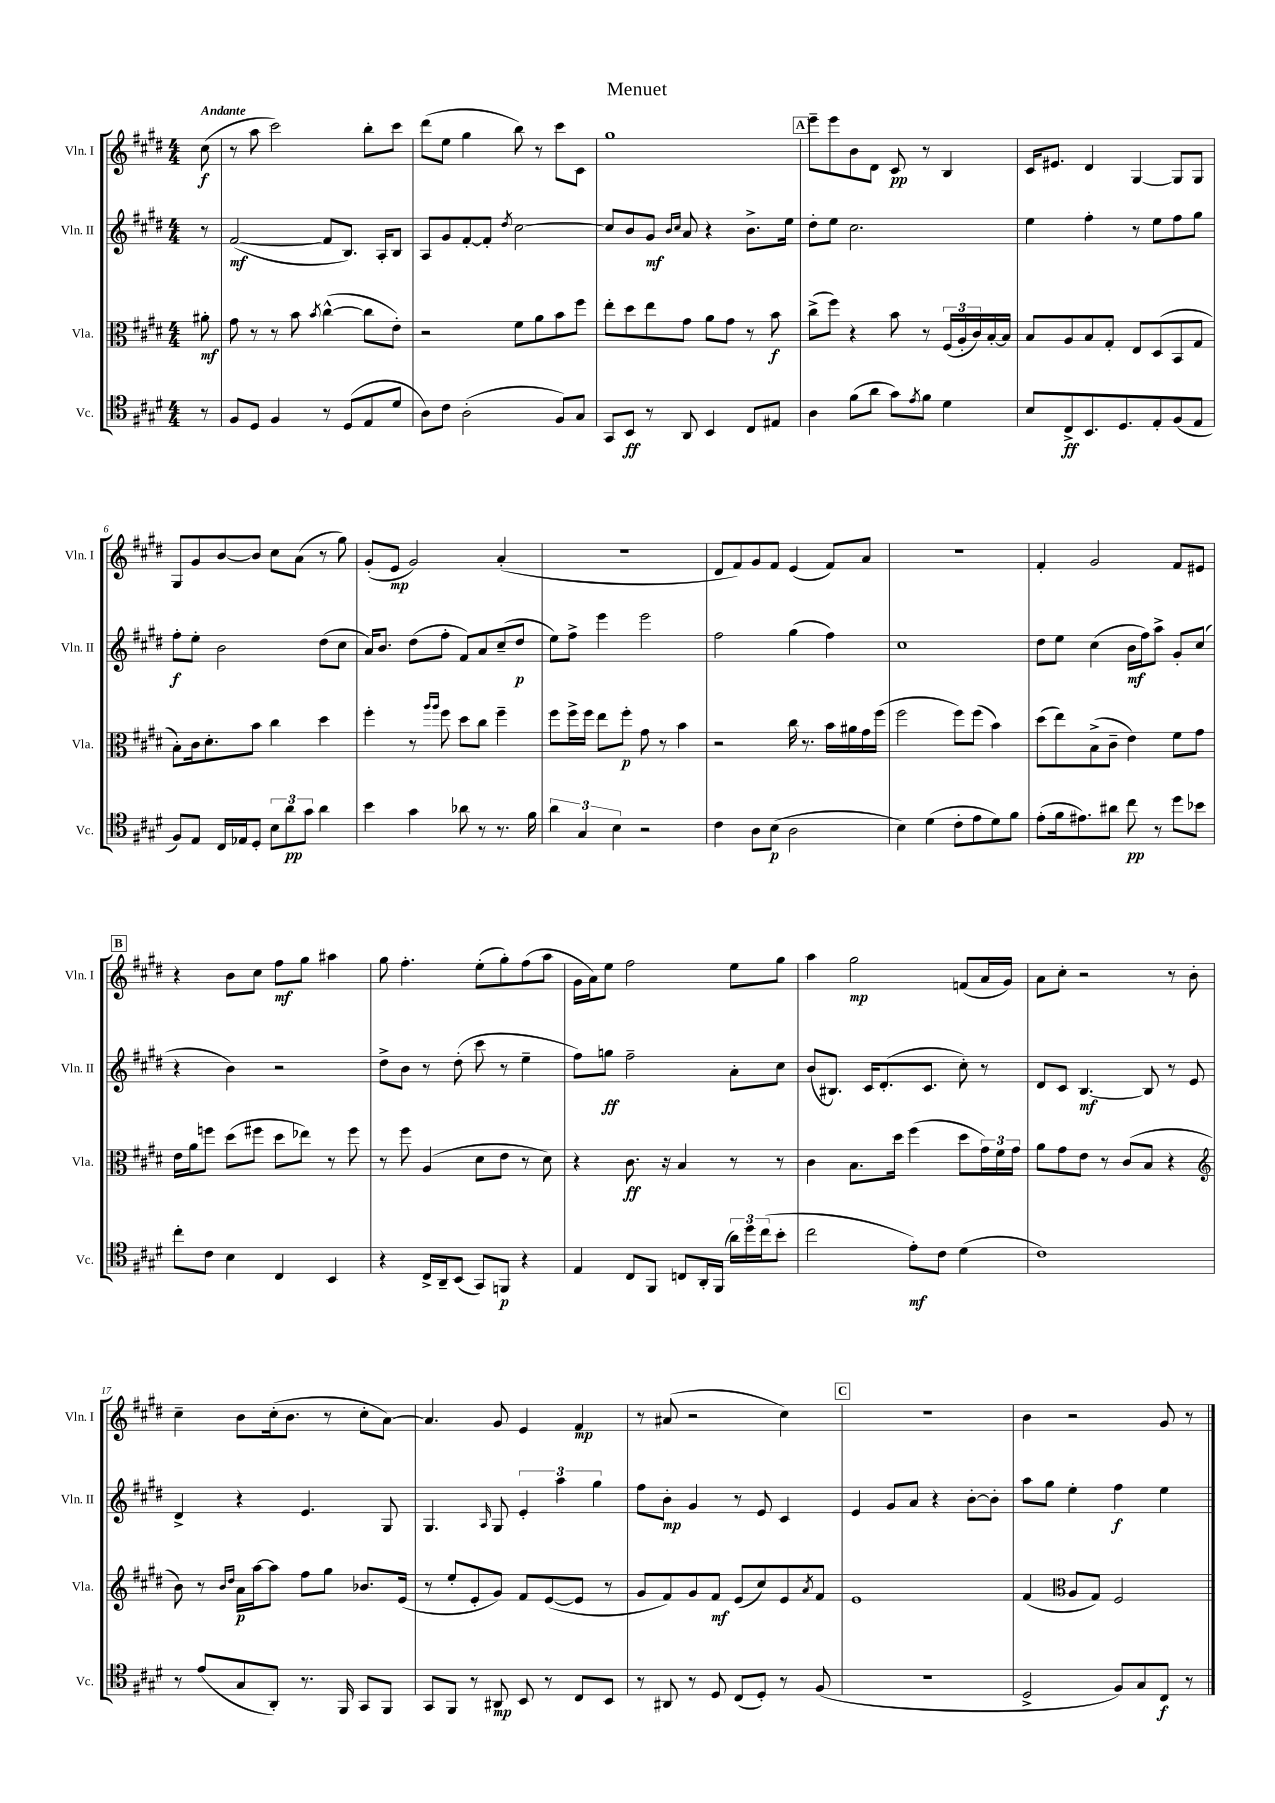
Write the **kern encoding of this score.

**kern	**dynam	**kern	**dynam	**kern	**dynam	**kern	**dynam
*part4	*part4	*part3	*part3	*part2	*part2	*part1	*part1
*staff4	*staff4	*staff3	*staff3	*staff2	*staff2	*staff1	*staff1
*I"Vc.	*	*I"Vla.	*	*I"Vln. II	*	*I"Vln. I	*
*I'Vc.	*	*I'Vla.	*	*I'Vln. II	*	*I'Vln. I	*
*clefC4	*	*clefC3	*	*clefG2	*	*clefG2	*
*k[f#c#g#d#]	*	*k[f#c#g#d#]	*	*k[f#c#g#d#]	*	*k[f#c#g#d#]	*
*M4/4	*	*M4/4	*	*M4/4	*	*M4/4	*
=	=	=	=	=	=	=	=
!	!	!	!	!	!	!LO:TX:a:B:t=Andante	!
8r	.	8a#X'\	mf	8r	.	(8cc#\	f
=1	=1	=1	=1	=1	=1	=1	=1
8F#/L	.	8g#\	.	([2f#/	mf	8r	.
8D#/J	.	8r	.	.	.	8aa\	.
4F#/	.	8r	.	.	.	2ccc#\)	.
.	.	8b\	.	.	.	.	.
.	.	8qb/	.	.	.	.	.
8r	.	([4cc#^^\	.	8f#/L]	.	.	.
(8D#/L	.	.	.	8.B/J)	.	.	.
8E/	.	8cc#\L]	.	.	.	8bb'\L	.
.	.	.	.	16A'/KL	.	.	.
8d#/J	.	8e'\J)	.	8B/J	.	8ccc#\J	.
=2	=2	=2	=2	=2	=2	=2	=2
8A\L)	.	2r	.	8A/L	.	(8ddd#\L	.
8c#\J	.	.	.	8g#/	.	8ee\J	.
(2A'\	.	.	.	[8f#'/	.	4gg#\	.
.	.	.	.	8f#'/J]	.	.	.
.	.	.	.	8qdd#/	.	.	.
.	.	8f#\L	.	[2cc#\	.	8bb\)	.
.	.	8a\	.	.	.	8r	.
8F#/L)	.	8b\	.	.	.	8ccc#\L	.
8G#/J	.	8ff#\J	.	.	.	8c#\J	.
=3	=3	=3	=3	=3	=3	=3	=3
8GG#/L	.	8ee'\L	.	8cc#/L]	.	1gg#	.
8BB/J	ff	8dd#\	.	8b/	.	.	.
8r	.	8ee\	.	8g#/J	mf	.	.
.	.	.	.	16qqb/LL	.	.	.
.	.	.	.	16qqcc#/JJ	.	.	.
8AA/	.	8g#\J	.	8a/	.	.	.
4BB/	.	8a\L	.	4r	.	.	.
.	.	8g#\J	.	.	.	.	.
8C#/L	.	8r	.	8.b^\L	.	.	.
8E#X/J	.	8b\	f	.	.	.	.
.	.	.	.	16ee\Jk	.	.	.
!!LO:REH:place=s1:t=A
=4	=4	=4	=4	=4	=4	=4	=4
4A\	.	(8cc#^\L	.	8dd#'\L	.	8eee~\L	.
.	.	8ff#\J)	.	8ee\J	.	8eee\	.
(8f#\L	.	4r	.	2.cc#\	.	8b\	.
8a\J	.	.	.	.	.	8d#\J	.
8g#\L)	.	8b\	.	.	.	8c#/	pp
8qe/	.	.	.	.	.	.	.
8f#\J	.	8r	.	.	.	8r	.
4d#\	.	(24F#/LL	.	.	.	4B/	.
.	.	24A'/	.	.	.	.	.
.	.	24c#/)	.	.	.	.	.
.	.	[16B'/	.	.	.	.	.
.	.	16B/JJ]	.	.	.	.	.
=5	=5	=5	=5	=5	=5	=5	=5
8B/L	.	8B/L	.	4ee\	.	16c#/KL	.
.	.	.	.	.	.	8.e#X/J	.
8C#^/	ff	8A/	.	.	.	.	.
8.BB/	.	8B/	.	4ff#'\	.	4d#/	.
.	.	8G#'/J	.	.	.	.	.
8.D#/	.	.	.	.	.	.	.
.	.	8E/L	.	8r	.	[4G#/	.
8E'/	.	(8D#/	.	8ee\L	.	.	.
(8F#/	.	8BB/	.	8ff#\	.	8G#/L]	.
8E/J	.	8G#/J	.	8gg#\J	.	8G#/J	.
!!LO:LB:g=z
=6	=6	=6	=6	=6	=6	=6	=6
8F#/L)	.	8B'\L)	.	8ff#'\L	f	8G#/L	.
8E/J	.	16c#\k	.	8ee'\J	.	8g#/	.
.	.	8.d#'\	.	.	.	.	.
16C#/LL	.	.	.	2b\	.	[8b/	.
16E-X/J	.	.	.	.	.	.	.
8D#'/J	.	8b\J	.	.	.	8b/J]	.
12B\L	.	4cc#\	.	.	.	8cc#\L	.
12a\	pp	.	.	.	.	.	.
.	.	.	.	.	.	(8a\J	.
12g#\J	.	.	.	.	.	.	.
4a\	.	4dd#\	.	(8dd#\L	.	8r	.
.	.	.	.	8cc#\J	.	8gg#\)	.
=7	=7	=7	=7	=7	=7	=7	=7
4b\	.	4ff#'\	.	16a/KL)	.	(8g#'/L	.
.	.	.	.	8.b/J	.	.	.
.	.	.	.	.	.	8e/J	mp
4g#\	.	8r	.	(8dd#\L	.	2g#/)	.
.	.	16qqaa/LL	.	.	.	.	.
.	.	16qqaa/JJ	.	.	.	.	.
.	.	8ff#\	.	8ff#'\J	.	.	.
8a-X\	.	8dd#\L	.	8f#/L)	.	.	.
8r	.	8cc#\J	.	8a/	.	.	.
8.r	.	4ff#~\	.	(8cc#~/	.	(4a'/	.
.	.	.	.	8dd#/J	p	.	.
16f#\	.	.	.	.	.	.	.
=8	=8	=8	=8	=8	=8	=8	=8
6a\	.	8ff#\L	.	8ee\L)	.	1r	.
.	.	16ff#^\L	.	8ff#^\J	.	.	.
6G#/	.	.	.	.	.	.	.
.	.	16ff#\JJ	.	.	.	.	.
.	.	8ee\L	.	4eee\	.	.	.
6B\	.	.	.	.	.	.	.
.	.	8ff#'\J	p	.	.	.	.
2r	.	8g#\	.	2eee\	.	.	.
.	.	8r	.	.	.	.	.
.	.	4b\	.	.	.	.	.
=9	=9	=9	=9	=9	=9	=9	=9
4c#\	.	2r	.	2ff#\	.	8d#/L	.
.	.	.	.	.	.	8f#/)	.
8A\L	.	.	.	.	.	8g#/	.
(8B\J	p	.	.	.	.	8f#/J	.
2A\	.	16cc#\	.	(4gg#\	.	(4e/	.
.	.	8.r	.	.	.	.	.
.	.	16b\LL	.	4ff#\)	.	8f#/L)	.
.	.	16a#X\	.	.	.	.	.
.	.	16g#\	.	.	.	8a/J	.
.	.	(16ff#\JJ	.	.	.	.	.
=10	=10	=10	=10	=10	=10	=10	=10
4B\)	.	2ff#\	.	1cc#	.	1r	.
(4d#\	.	.	.	.	.	.	.
8c#'\L	.	8ff#\L)	.	.	.	.	.
8e\	.	(8ff#\J	.	.	.	.	.
8d#\)	.	4b\)	.	.	.	.	.
8f#\J	.	.	.	.	.	.	.
=11	=11	=11	=11	=11	=11	=11	=11
(8e'\L	.	(8dd#\L	.	8dd#\L	.	4f#'/	.
16f#\k	.	8ee\)	.	8ee\J	.	.	.
8.e#X\)	.	.	.	.	.	.	.
.	.	(8B^\	.	(4cc#\	.	2g#/	.
8a#X\J	.	8c#~\J	.	.	.	.	.
8cc#\	pp	4e\)	.	16b\LL	mf	.	.
.	.	.	.	16ff#\J)	.	.	.
8r	.	.	.	8aa^\J	.	.	.
8dd#\L	.	8f#\L	.	8g#'/L	.	8f#/L	.
8b-X\J	.	8g#\J	.	(8cc#/J	.	8e#X/J	.
!!LO:LB:g=z
!!LO:REH:place=s1:t=B
=12	=12	=12	=12	=12	=12	=12	=12
8cc#'\L	.	16e\LL	.	4r	.	4r	.
.	.	16a\J	.	.	.	.	.
8c#\J	.	8ffn\J	.	.	.	.	.
4B\	.	(8dd#\L	.	4b\)	.	8b\L	.
.	.	8ff#X\J	.	.	.	8cc#\J	.
4C#/	.	8dd#\L	.	2r	.	8ff#\L	mf
.	.	8ee-X\J)	.	.	.	8gg#\J	.
4BB/	.	8r	.	.	.	4aa#X\	.
.	.	8ff#\	.	.	.	.	.
=13	=13	=13	=13	=13	=13	=13	=13
4r	.	8r	.	8dd#^\L	.	8gg#\	.
.	.	8ff#\	.	8b\J	.	4.ff#'\	.
16C#^/LL	.	(4A/	.	8r	.	.	.
16AA~/J	.	.	.	.	.	.	.
(8BB/J	.	.	.	(8dd#'\	.	.	.
8GG#/L)	.	8d#\L	.	8ccc#\	.	(8ee'\L	.
8FFn/J	p	8e\J	.	8r	.	8gg#'\)	.
4r	.	8r	.	4ee~\	.	(8ff#\	.
.	.	8d#\)	.	.	.	8aa\J	.
=14	=14	=14	=14	=14	=14	=14	=14
4E/	.	4r	.	8ff#\L)	.	16g#\LL	.
.	.	.	.	.	.	16a\J)	.
.	.	.	.	8ggn\J	ff	8ee\J	.
8C#/L	.	8.c#\	ff	2ff#~\	.	2ff#\	.
8FF#/J	.	.	.	.	.	.	.
.	.	16r	.	.	.	.	.
8Cn/L	.	4B/	.	.	.	.	.
16AA'/L	.	.	.	.	.	.	.
(16FF#/JJ	.	.	.	.	.	.	.
24a\LL)	.	8r	.	8a'\L	.	8ee\L	.
24dd#\	.	.	.	.	.	.	.
(24cc#\J	.	.	.	.	.	.	.
8b'\J	.	8r	.	8cc#\J	.	8gg#\J	.
=15	=15	=15	=15	=15	=15	=15	=15
2cc#\	.	4c#\	.	(8b/L	.	4aa\	.
.	.	.	.	8.B#X/J)	.	.	.
.	.	8.B\L	.	.	.	2gg#\	mp
.	.	.	.	16c#/KL	.	.	.
.	.	.	.	(8.d#'/	.	.	.
.	.	16dd#\Jk	.	.	.	.	.
8e'\L)	mf	(4ff#\	.	.	.	.	.
.	.	.	.	8.c#/J	.	.	.
8c#\J	.	.	.	.	.	.	.
(4d#\	.	8dd#\L	.	8cc#'\)	.	(8fn/L	.
.	.	24g#\L)	.	8r	.	16a/L	.
.	.	24f#\	.	.	.	.	.
.	.	.	.	.	.	16g#/JJ)	.
.	.	24g#\JJ	.	.	.	.	.
=16	=16	=16	=16	=16	=16	=16	=16
1c#)	.	8a\L	.	8d#/L	.	8a\L	.
.	.	8g#\	.	8c#/J	.	8cc#'\J	.
.	.	8e\J	.	[4.B/	mf	2r	.
.	.	8r	.	.	.	.	.
.	.	(8c#/L	.	.	.	.	.
.	.	8B/J	.	8B/]	.	.	.
.	.	4r	.	8r	.	8r	.
.	.	.	.	8e/	.	8b'\	.
!!LO:LB:g=z
=17	=17	=17	=17	=17	=17	=17	=17
*	*	*clefG2	*	*	*	*	*
8r	.	8b\)	.	4d#^/	.	4cc#~\	.
(8e/L	.	8r	.	.	.	.	.
.	.	16qqb/LL	.	.	.	.	.
.	.	16qqdd#/JJ	.	.	.	.	.
8G#/	.	16a\LL	p	4r	.	8b\L	.
.	.	[16aa\J	.	.	.	.	.
8AA'/J)	.	8aa\J]	.	.	.	(16cc#'\k	.
.	.	.	.	.	.	8.b\J	.
8.r	.	8ff#\L	.	4.e/	.	.	.
.	.	8gg#\J	.	.	.	8r	.
16FF#/	.	.	.	.	.	.	.
8GG#/L	.	8.b-X/L	.	.	.	8cc#'\L	.
8FF#/J	.	.	.	8G#/	.	[8a\J)	.
.	.	(16e/Jk	.	.	.	.	.
=18	=18	=18	=18	=18	=18	=18	=18
8GG#/L	.	8r	.	4.G#/	.	4.a/]	.
8FF#/J	.	8ee'/L	.	.	.	.	.
8r	.	8e'/	.	.	.	.	.
.	.	.	.	16qqA/	.	.	.
8AA#X/	mp	8g#/J)	.	8G#/	.	8g#/	.
8BB/	.	8f#/L	.	6e'/	.	4e/	.
8r	.	([8e/	.	.	.	.	.
.	.	.	.	6aa\	.	.	.
8C#/L	.	8e/J]	.	.	.	4f#/	mp
.	.	.	.	6gg#\	.	.	.
8BB/J	.	8r	.	.	.	.	.
=19	=19	=19	=19	=19	=19	=19	=19
8r	.	8g#/L	.	8ff#\L	.	8r	.
8AA#X/	.	8f#/)	.	8b'\J	mp	(8a#X/	.
8r	.	8g#/	.	4g#/	.	2r	.
8D#/	.	8f#/J	mf	.	.	.	.
(8C#/L	.	(8e/L	.	8r	.	.	.
8D#'/J)	.	8cc#/)	.	8e/	.	.	.
8r	.	8e/	.	4c#/	.	4cc#\)	.
.	.	8qa/	.	.	.	.	.
(8F#/	.	8f#/J	.	.	.	.	.
!!LO:REH:place=s1:t=C
=20	=20	=20	=20	=20	=20	=20	=20
1r	.	1e	.	4e/	.	1r	.
.	.	.	.	8g#/L	.	.	.
.	.	.	.	8a/J	.	.	.
.	.	.	.	4r	.	.	.
.	.	.	.	[8b'\L	.	.	.
.	.	.	.	8b'\J]	.	.	.
=21	=21	=21	=21	=21	=21	=21	=21
2D#^/	.	(4f#/	.	8aa\L	.	4b\	.
.	.	.	.	8gg#\J	.	.	.
*	*	*clefC3	*	*	*	*	*
.	.	8A/L	.	4ee'\	.	2r	.
.	.	8G#/J)	.	.	.	.	.
8F#/L)	.	2F#/	.	4ff#\	f	.	.
8G#/	.	.	.	.	.	.	.
8C#/J	f	.	.	4ee\	.	8g#/	.
8r	.	.	.	.	.	8r	.
==	==	==	==	==	==	==	==
*-	*-	*-	*-	*-	*-	*-	*-
